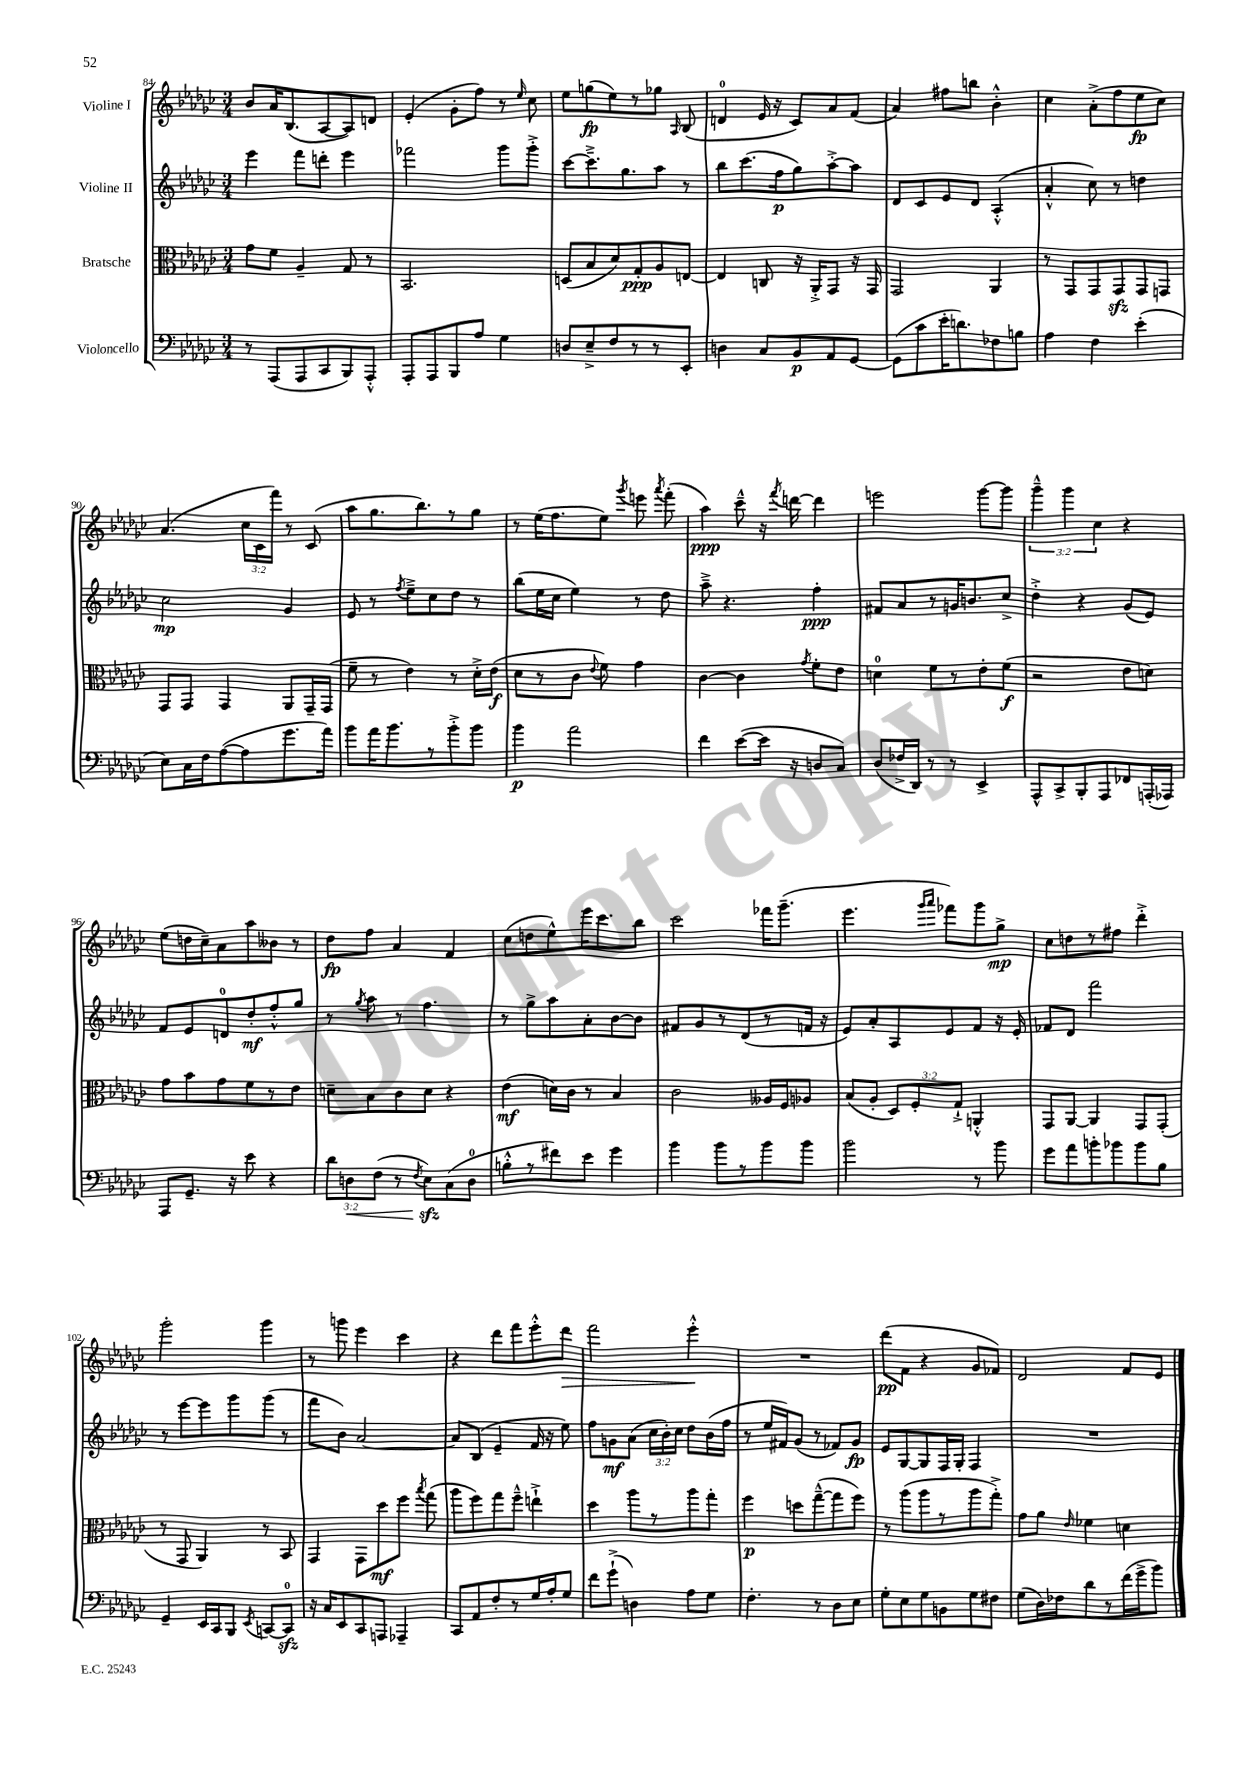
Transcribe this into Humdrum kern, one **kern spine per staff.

**kern	**kern	**kern	**kern
*staff4	*staff3	*staff2	*staff1
*clefF4	*clefC3	*clefG2	*clefG2
*k[b-e-a-d-g-c-]	*k[b-e-a-d-g-c-]	*k[b-e-a-d-g-c-]	*k[b-e-a-d-g-c-]
*M3/4	*M3/4	*M3/4	*M3/4
8r	8g-	4eee-	8b-
(8AAA-	8f	.	16a-
.	.	.	(8.B-
8AAA-	4A-~	8fff	.
8CC-	.	8ddd'	[8A-
8BBB-)	8G-	4eee-	8A-])
8AAA-'^^	8r	.	8d
=	=	=	=
8AAA-'	2.BB-	2fff-	(4e-'
8AAA-	.	.	.
8BBB-	.	.	8g-'
8A-	.	.	8ff)
4G-	.	8ggg-	8r
.	.	.	16qqee-
.	.	8ggg-'^	8cc-
=	=	=	=
8D	(8D	[8ccc-	8ee-
8E-~^	8B-	8.ccc-~^]	(8gg
8F	8d-)	.	8ee-)
.	.	8.gg-	.
8r	8G-'	.	8r
8r	8A-	8aa-	8gg-
.	.	.	16qqA-
8EE-'	[8E	8r	(8B-
=	=	=	=
4D	4E]	8bb-	4d
.	.	(8.ccc-	.
8C-	8C	.	16e-
.	.	16ff	16r
8BB-	16r	8gg-)	8c-)
.	16AA-'^	.	.
8AA-	8GG-	[8aa-'^	8a-
[8GG-	16r	8aa-]	(8f
.	16GG-	.	.
=	=	=	=
(8GG-]	2GG-	8d-	4a-)
8c-	.	8c-	.
16e-'	.	8e-	8ff#
8.d)	.	.	.
.	.	8d-	8bb
8F-	4AA-	(4A-'^^	4b-'^^
8B	.	.	.
=	=	=	=
4A-	8r	4a-'^^	4cc-
.	8GG-	.	.
4F	8GG-	8cc-)	(8a-'^
.	8GG-	8r	8ff
(4e-'	8GG-	4dd	8ee-
.	8GG	.	8cc-)
=	=	=	=
8E-)	8GG-	2cc-	(4.a-
16C-	8GG-	.	.
16F	.	.	.
([8A-	4GG-	.	.
8A-]	.	.	24cc-
.	.	.	24c-
.	.	.	24fff)
8.g-	8AA-	4g-	8r
.	16GG-~	.	(8c-
16a-)	(16GG-	.	.
=	=	=	=
8b-	8f~	8e-	8aa-
16a-	8r	8r	8.gg-
8.b-	.	.	.
.	.	8qff	.
.	4e-)	8ee-~^	.
.	.	.	8.bb-)
8r	.	8cc-	.
8b-'^	8r	8dd-	8r
8b-	16d-'^	8r	8gg-
.	(16e-	.	.
=	=	=	=
4b-	8d-	(8bb-	8r
.	8r	16ee-	(16ee-
.	.	16cc-	8.ff
2a-	8c-	4ee-)	.
.	8qqe-	.	.
.	8f)	.	8ee-)
.	.	.	8qggg-
.	4g-	8r	8eee
.	.	.	8qaaa-
.	.	8dd-	(8fff'
=	=	=	=
4f	[4c-	8aa-~^	4aa-)
.	.	4.r	.
([8e-	4c-]	.	8ccc-~^^
16e-]	.	.	16r
.	.	.	8qfff
16r	.	.	[16ddd
.	8qg-	.	.
8D	8f'	4ff'	4ddd]
8C-)	8e-	.	.
=	=	=	=
(8D-	4d	8f#	2eee
16F-^	.	8a-	.
16DD-)	.	.	.
8r	8f	8r	.
8r	8r	16g	.
.	.	8.b	.
4EE-^	8e-'	.	[8ggg-
.	(8f	8cc-^	8ggg-]
=	=	=	=
8AAA-^^	2r	4dd-'^	6ggg-~^^
8CC-^	.	.	.
.	.	.	6ggg-
8BBB-'	.	4r	.
.	.	.	6cc-
8AAA-	.	.	.
8FF-	8e-	(8g-	4r
(16AAA'	8d)	8e-)	.
16AAA-)	.	.	.
=	=	=	=
8AAA-	8g-	8f	(8ee-
8.GG-~	8b-	8e-	16dd
.	.	.	16cc-~)
.	8g-	8d	8a-
16r	.	.	.
8e-	8f	8dd-'	8aa-
4r	8r	8ff'^^	8b--
.	8e-	8gg-	8r
=	=	=	=
12d-	8d~	8r	8dd-
12D	.	.	.
.	.	8qgg-	.
.	8B-	8aa-	8ff
(12F	.	.	.
8r	8c-	8r	4a-
8qF	.	.	.
8E-)	8d	4.ff	.
(8C-	4r	.	4f
8D	.	.	.
=	=	=	=
8B'^^	(4e-	8r	(8cc-
8r	.	8gg-^	8dd
8f#)	16d)	8aa-	8ee-^^)
.	16c-	.	.
8e-	8r	8a-'	16eee-
.	.	.	8.ccc-
4g-	4B-	[8b-	.
.	.	8b-]	8bb-
=	=	=	=
4b-	2c-	8f#	2ccc-
.	.	8g-	.
8b-	.	8r	.
8r	.	(8d-	.
8b-	16A--	8r	16fff-
.	16F	.	(8.ggg-~
8b-	8A-	16f	.
.	.	16r	.
=	=	=	=
2b-	(8B-	8e-)	4.eee-
.	8A-'	8a-'	.
.	12D-)	8A-	.
.	12F'	.	.
.	.	.	16qqggg-
.	.	.	16qqaaa-
.	.	8e-	8fff-)
.	12G-`^	.	.
8r	4AA'^^	8f	8ggg-
8b-	.	16r	8gg-^
.	.	16e-'	.
=	=	=	=
8g-	8GG-	8f-	8cc-
8a-	[8AA-	8d-	8dd
8b'	4AA-]	2fff	8r
8b-	.	.	8ff#
8b-	8GG-	.	4ddd-'^
8B-	(8GG-'	.	.
=	=	=	=
4GG-~	8r	8r	2ggg-'
.	8GG-	[8eee-	.
16EE-	4AA-)	8eee-]	.
16CC-	.	.	.
8BBB-	.	8ggg-	.
8qEE-	.	.	.
[8CC	8r	(8ggg-	4ggg-
8CC]	8BB-	8r	.
=	=	=	=
16r	4GG-	8fff	8r
16C-	.	.	.
8EE-	.	8b-)	8ggg
8CC-	8GG-	[2a-	4eee-
8AAA	8dd-	.	.
4AAA-~	8ff	.	4ccc-
.	8qbb-	.	.
.	(8gg-	.	.
=	=	=	=
8CC-	8aa-	8a-]	4r
8AA-	8ff)	(8B-	.
8F'	8gg-	4e-~	8ddd-
8r	8ff~^^	.	8fff
16G-	4ee`^	16f	8eee-'^^
16A-'	.	16r	.
8G-	.	8ee-)	8ddd-
=	=	=	=
8f	4dd-	8ff	2fff
(8g-`^	.	8g	.
4D)	8aa-	(8a-	.
.	8r	24cc-	.
.	.	24b-')	.
.	.	24cc-	.
8A-	8aa-	8dd-	4eee-'^^
8G-	8gg-'	(16b-	.
.	.	16ff	.
=	=	=	=
4.F'	4ff	8r	2.r
.	.	16ee-	.
.	.	16f#)	.
.	8dd	(8g-	.
8r	([8gg-~^^	8r	.
8D-	8gg-]	8f-)	.
8E-	8ff)	8g-	.
=	=	=	=
8G-'	8r	8e-	(8ddd-
8E-	(8aa-	[8G-	8f
8G-	8aa-	8G-]	4r
8BB	8r	16F	.
.	.	16G-'	.
8G-	8aa-	4F	8g-
8F#	8gg-'^)	.	8f-)
=	=	=	=
(8G-	8g-	2.r	2d-
16D-)	8a-	.	.
16F-	.	.	.
.	16qqe-	.	.
8d-	4f-	.	.
8r	.	.	.
(16f	4d	.	8f
16g-^	.	.	.
8b-)	.	.	8e-
==	==	==	==
*-	*-	*-	*-
